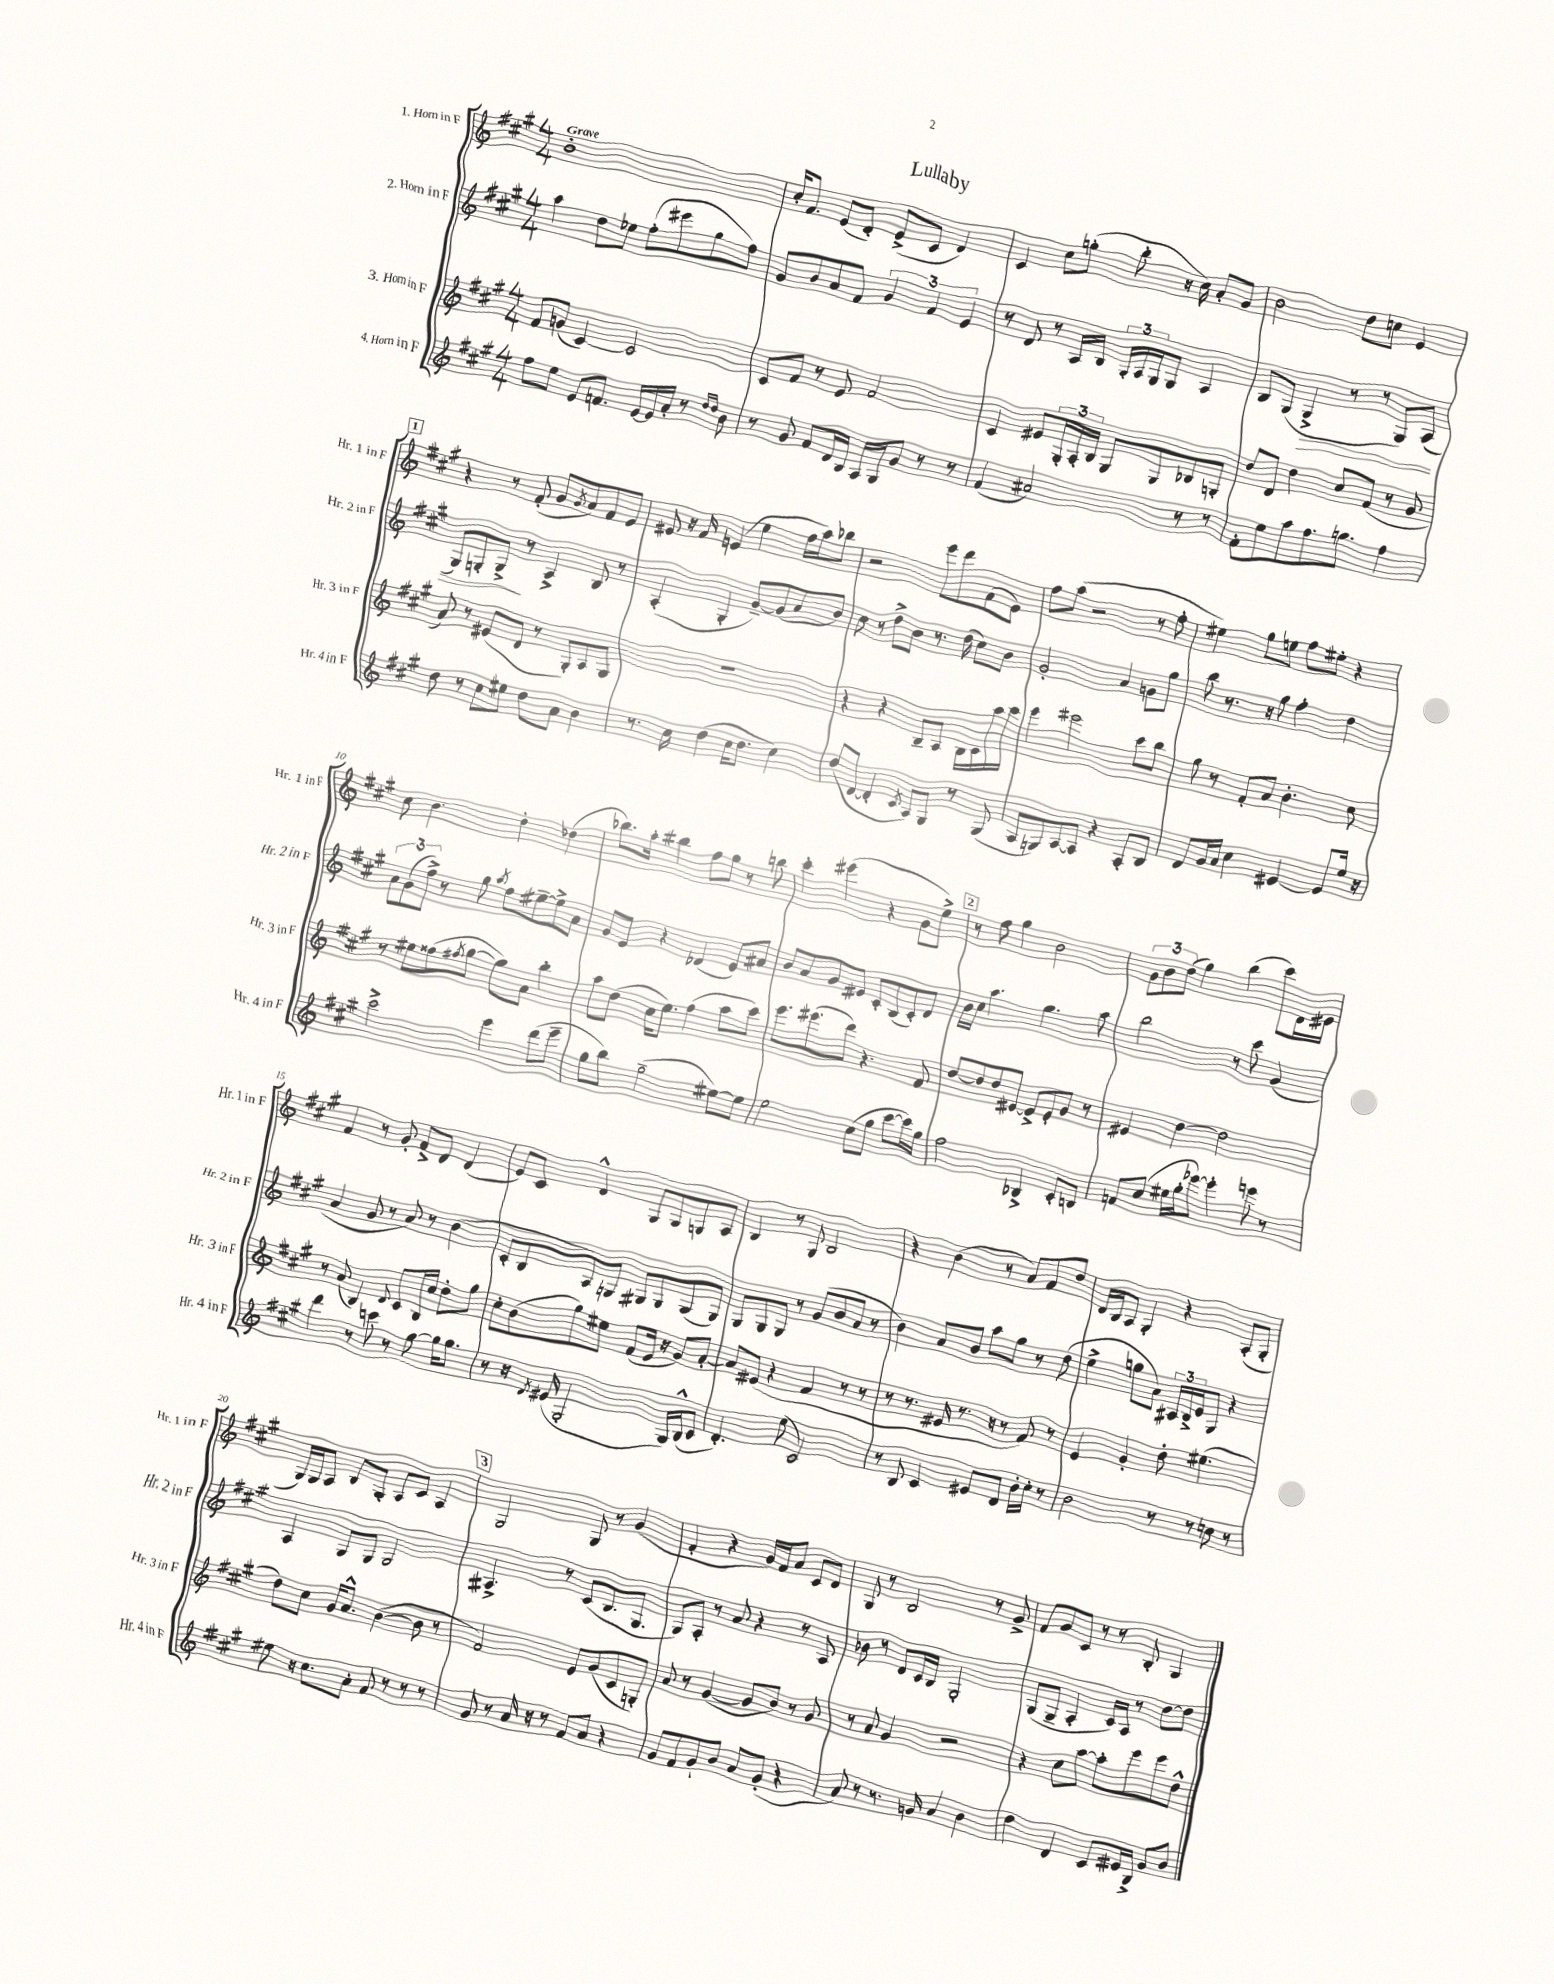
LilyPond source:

\header { title = "Lullaby" }
<<
\new StaffGroup <<
\new Staff = "s0" \with { instrumentName = "1. Horn in F" shortInstrumentName = "Hr. 1 in F" } {
    \clef treble \key a \major \numericTimeSignature \time 4/4 \tempo "Grave"
    b'1-. |
    cis''16-. fis'8. e'8( d'8-.) e'8->( cis'8 d'4) |
    cis'4 cis''8 g''8-.( b''8-. r16 cis''16) a'8-. gis'8 |
    b'2 d''8 c''8 e'4 |
    \mark \markup { \box "1" } r4 r8 fis'8-.( gis'8 \acciaccatura { gis'8 } a'8) fis'8 e'8 |
    eis'8 r16 fis'16 e'4( e''4 fis''16 a''16) bes''8 |
    r2 e'''8 d'''8 fis'8( e'8) |
    fis''8 a''8( r2 r8 fis''8-. |
    eis''4) gis''8 e''8 fis''8 eis''8-. r4 |
    cis''8 b'4. d''4-. des''4( |
    bes''8.) a''16-. bis''4 fis''8 gis''8 r8 b''8 |
    cis'''4-. eis'''4( r4 gis'8 e''8->) |
    \mark \markup { \box "2" } r8 fis''8 gis''4 b'2 |
    \tuplet 3/2 { gis'8 b'8 d''8( } gis''4) b''4( cis'''8) d'16 eis'16 |
    fis'4 r8 gis'8-. fis'8-> d'8 d'4( |
    e'8) cis'8 d'4-^ gis8 gis8 g8 a8 |
    b4 r8 gis8 b2 |
    r4 b'4( r8 a'8) fis'8 d''8 |
    d'16 b16 a8 gis4-. r4 a8-.( gis8-. |
    gis16) gis16 a8 b8 gis8-. a8 cis'8 a4 |
    \mark \markup { \box "3" } gis2 gis8 r8 gis'4( |
    fis'4-. r4 gis'16) fis'16 a'8 cis'8 d'8 |
    gis8 r8 b2 r8 gis'8-> |
    fis'8 gis'8 cis'8 r8 r8 b8-. gis4 \bar "|." |
}
\new Staff = "s1" \with { instrumentName = "2. Horn in F" shortInstrumentName = "Hr. 2 in F" } {
    \clef treble \key a \major \numericTimeSignature \time 4/4
    a''4 d''8 ees''8 fis''8-.( eis'''8 gis''8 fis''8) |
    gis'8 b'8 a'8 fis'8 \tuplet 3/2 { gis'4 fis'4 e'4 } |
    r8 d'8 r8 a16 b16 \tuplet 3/2 { gis16-. a16 gis16 } gis8 a4 |
    b8 gis8( gis4->\> r8 r8 gis8) a8( |
    \mark \markup { \box "1" } gis8) g8-. g8->\! r8 a4-> b8 r8 |
    a4-.( gis4-. gis'8~--) gis'8( a'8 b'8) |
    cis''8 r8 d''8-> b'8 r8. d''16( cis''8) b'8 |
    gis'2-. a'4 g'8 gis''8 |
    b''8 r8. r16 gis''8 fis''4-. d''4 |
    \tuplet 3/2 { a'8 gis'8( fis''8->) } r8 gis''8 \acciaccatura { a''8 } fis''8 eis''8~-- eis''8-> a'8 |
    gis'8 e'8 r4 des'4( e'8) ais'8 |
    b'8 a'8 gis'8 eis'8 cis'8-. b8( cis'8-.) d'8 |
    \mark \markup { \box "2" } b'16 cis''16 a''4. gis''4. a''8 |
    b''2 r8 cis'''8 gis'4( |
    a'4 gis'8 r8 a'8) r8 b'4( |
    cis'8-. b8 a8) g8 gis8 gis8 gis8( gis8) |
    gis8 gis8 gis8 r8 gis'8( b'8 a'8 r8 |
    b'4) a'8 b'8 a''8 gis''8 r8 d''8( |
    e''4-> g''8 a'8) \tuplet 3/2 { ais16 b16-> e'16 } gis8 r4 |
    a4 gis8 gis8 gis2 |
    \mark \markup { \box "3" } ais4.-> r8 cis'8( b8. gis8. |
    gis8) a8-. r8 a'8 r4 r8 a8 |
    bes'8 r8 d'8 cis'16 b16 gis2-. |
    gis8( gis8-- a4-. cis'16) a16 r8 d''8~ d''8 \bar "|." |
}
\new Staff = "s2" \with { instrumentName = "3. Horn in F" shortInstrumentName = "Hr. 3 in F" } {
    \clef treble \key a \major \numericTimeSignature \time 4/4
    fis'8 g'8( cis'4~) cis'2 |
    cis'8 fis'8 r8 e'8 fis'2 |
    cis'4 eis'8 \tuplet 3/2 { gis16-. a16-. b16 } gis8 gis8 bes8 g8-. |
    d''8 d'8 d''4 cis''8 fis'8( r8 gis'8 |
    \mark \markup { \box "1" } a'8) r8 eis'8( d'8 r8 gis8-.) a8 gis8 |
    R1 |
    r4 r4 b8-- a8 b16 cis'16 a''16 cis'''16 |
    e'''4 eis'''2 cis'''8 b''8 |
    gis''8 r8 fis'8-. a'8 b'4.-. cis''8 |
    r8 eis''8 fisis''8( \acciaccatura { fis''8 } gis''8~ gis''8) a'8 b''4-. |
    a''8 d''8( cis''16 e''8.) fis''4( a''8 cis'''8) |
    e'''8. eis'''8.( d'''8) r4. fis'8 |
    \mark \markup { \box "2" } d''8~ d''8 d''8 eis'8~ eis'8-> eis'8-. gis'8 r8 |
    eis'4 d''4~ d''2 |
    r8 a'8( b4) \appoggiatura { d'8 } cis'8 b16 cis''16 d''8-. gis''8 |
    cis''8-. b'8( gis''8) eis''8 fis'8( e'16 r16 gis'8) a'8~-. |
    a'8 eis'8( r4 fis'4 r8 r8 |
    r8 r8. eis'16 r8. r16 r8 fis'8) r8 |
    e'4 gis'4-. d''8-. eis''4.( |
    d''8) cis''8 gis'16 a'8.-^ b'4~( b'8 r8 |
    \mark \markup { \box "3" } fis'2) e'8 gis'8( cis'8 g8-.) |
    a'8 r8 gis'4~( gis'8 b'8) r8 gis'8 |
    r8 a'8 gis'4 r2 |
    r4 cis''8 a''8~ a''8-. e'''8 e'''8 d''8-^ \bar "|." |
}
\new Staff = "s3" \with { instrumentName = "4. Horn in F" shortInstrumentName = "Hr. 4 in F" } {
    \clef treble \key a \major \numericTimeSignature \time 4/4
    fis''8 e''8 e'8 f'8. e'16~ e'16 a'16-. r8 \grace { d''16 d''16 } b'8 |
    r8 gis'8 fis'8 d'16 b16 a16 gis16 gis'8 r8 r8 |
    fis'4( ais'2) r8 r8 |
    fis'8-. e''8 a''8 fis''8. g''8. fis''4 |
    \mark \markup { \box "1" } d''8 r8 cis''8 eis''8 d''8 a'8 b'4 |
    r8. cis''16 d''4( cis''16 d''8. cis''4) |
    d''8( d'8~ d'4-. \acciaccatura { cis'8 } a8) gis8 r8 gis8( |
    a8 g8) a8~ a8 r4 a8-. b8 |
    d'8 gis'16 a'16 cis''4 eis'4~ eis'8 e''16 r16 |
    cis'''2-> e'''4 d'''8( e'''8-- |
    gis''8 b''8) gis''2--( eis''8~) eis''8 |
    e''2 cis''8( gis''8 cis'''8~ cis'''16) gis''16 |
    \mark \markup { \box "2" } fis''2 bes4-> cis'8-. b8 |
    f'8 cis''8( eis''16 gis''16-. ees'''8~) ees'''4-. e'''8 r8 |
    d'''4 r8 c'''8 r8 gis''8~ gis''16 gis''8. |
    r8 r16 \acciaccatura { d'8 } eis'16( gis2-. gis16) b16-^( cis'8 |
    d'4.-.) e''8( cis'2) |
    r8 b8 cis'4 eis'8 d'8 b'16-. cis''16-. r8 |
    b'2 r8 r8 c''8 r8 |
    eis''8 r16 cis''8. a'8-. fis'8 r8 r8 r8 |
    \mark \markup { \box "3" } gis'8 r8 a'16 r16 r8 fis'8 a'8 r4 |
    gis'8 fis'8 gis'8-! b'8 a'8 gis'8-.( r4 |
    a'8) r8 r8. g'16 a'4 b'4 |
    d''4 d'4 cis'8 eis'16 b16-> gis'8 b'8 \bar "|." |
}
>>
>>
